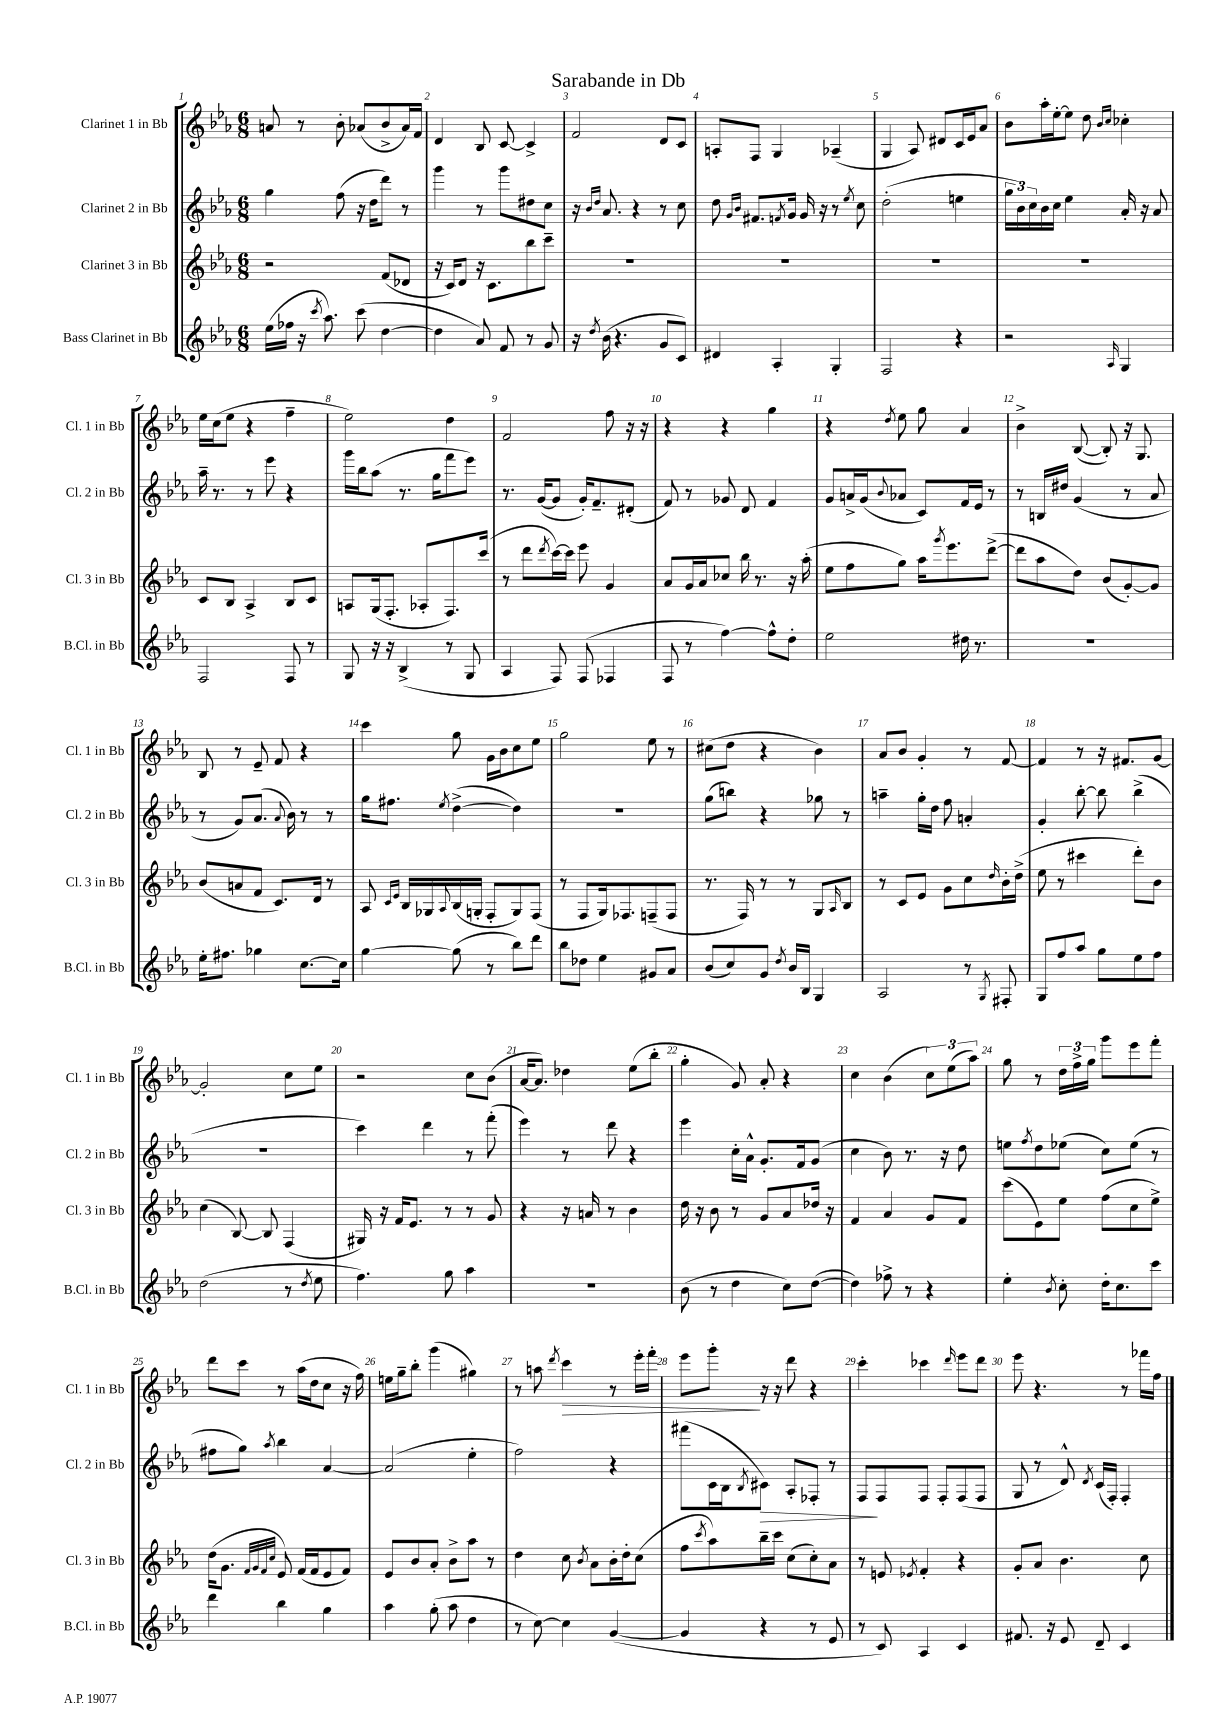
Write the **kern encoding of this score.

**kern	**kern	**kern	**dynam	**kern	**dynam
*part4	*part3	*part2	*part2	*part1	*part1
*staff4	*staff3	*staff2	*staff2	*staff1	*staff1
*I"Bass Clarinet in Bb	*I"Clarinet 3 in Bb	*I"Clarinet 2 in Bb	*	*I"Clarinet 1 in Bb	*
*I'B.Cl. in Bb	*I'Cl. 3 in Bb	*I'Cl. 2 in Bb	*	*I'Cl. 1 in Bb	*
*clefG2	*clefG2	*clefG2	*	*clefG2	*
*k[b-e-a-]	*k[b-e-a-]	*k[b-e-a-]	*	*k[b-e-a-]	*
*M6/8	*M6/8	*M6/8	*	*M6/8	*
=1	=1	=1	=1	=1	=1
(16ee-\LL	2r	4gg\	.	8an/	.
16ff-X\JJ	.	.	.	.	.
16r	.	.	.	8r	.
8qccc/	.	.	.	.	.
8.aa-\)	.	.	.	.	.
.	.	(8ff\	.	8b-'\	.
(8ccc\	.	16r	.	(8a-X/L	.
.	.	16dd\KL	.	.	.
[4dd\	(8f/L	8ddd\J)	.	8b-^/	.
.	8d-X/J	8r	.	16a-/L)	.
.	.	.	.	16f/JJ	.
=2	=2	=2	=2	=2	=2
4dd\]	16r	4ggg\	.	4d/	.
.	16c/KL)	.	.	.	.
.	8d/J	.	.	.	.
8a-/)	16r	8r	.	8B-/	.
.	8.c\L	.	.	.	.
8f/	.	8ggg\L	.	[8c/	.
8r	8bb-\	8dd#X\	.	4c^/]	.
8g/	8ccc~\J	8cc\J	.	.	.
=3	=3	=3	=3	=3	=3
16r	2.r	16r	.	2f/	.
.	.	16qqb-/LL	.	.	.
8qdd/	.	16qqdd/JJ	.	.	.
(16b-\	.	8.a-/	.	.	.
4.r	.	.	.	.	.
.	.	4r	.	.	.
8g/L	.	8r	.	8d/L	.
8c/J)	.	8cc\	.	8c/J	.
=4	=4	=4	=4	=4	=4
4d#X/	2.r	8dd\	.	8An'/L	.
.	.	16qqg/LL	.	.	.
.	.	16qqb-/JJ	.	.	.
.	.	8.f#X/L	.	8F/J	.
4A-'/	.	.	.	4G/	.
.	.	8qfn/	.	.	.
.	.	16g/Jk	.	.	.
.	.	16g/	.	.	.
.	.	16r	.	.	.
4G'/	.	8r	.	(4A-X~/	.
.	.	8qee-/	.	.	.
.	.	8cc\	.	.	.
=5	=5	=5	=5	=5	=5
2F/	2.r	(2dd'\	.	4G/	.
.	.	.	.	8A-/)	.
.	.	.	.	8d#X/L	.
4r	.	4een\	.	16c/L	.
.	.	.	.	16e-/J	.
.	.	.	.	8a-/J	.
=6	=6	=6	=6	=6	=6
2r	2.r	24gg\LL	.	8b-\L	.
.	.	24b-\)	.	.	.
.	.	24cc\	.	.	.
.	.	16b-\	.	16aa-'\L	.
.	.	16cc\JJ	.	[16ee-'\J	.
.	.	4ee-\	.	8ee-\J]	.
.	.	.	.	8dd\	.
.	.	.	.	16qqb-/LL	.
16qqA-/	.	.	.	16qqcc/JJ	.
4G/	.	16a-'/	.	4cc-X'\	.
.	.	16r	.	.	.
.	.	8a-/	.	.	.
!!LO:LB:g=z
=7	=7	=7	=7	=7	=7
2F/	8c/L	16aa-~\	.	16ee-\LL	.
.	.	8.r	.	(16cc\J	.
.	8B-/J	.	.	8ee-\J	.
.	4A-^/	8r	.	4r	.
.	.	8eee-\	.	.	.
8F/	8B-/L	4r	.	4ff~\	.
8r	8c/J	.	.	.	.
=8	=8	=8	=8	=8	=8
8G/	8An/L	16ggg\LL	.	2ee-\)	.
.	.	16bb-\J	.	.	.
16r	(16G/k	(8aa-\J	.	.	.
16r	8.F'/J	.	.	.	.
(4B-^/	.	8.r	.	.	.
.	8A-X'/L	.	.	.	.
.	.	16gg\KL	.	.	.
8r	8.F/)	8fff\	.	4dd\	.
8G/	.	8eee-\J)	.	.	.
.	(16ccc/Jk	.	.	.	.
=9	=9	=9	=9	=9	=9
4A-/	8r	8.r	.	2f/	.
.	8ddd\L	.	.	.	.
.	.	([16g/KL	.	.	.
.	8qddd/	.	.	.	.
8F/)	[16ccc\L)	8g/J]	.	.	.
.	16ccc\JJ]	.	.	.	.
(8F/	8eee-\	16g'/KL)	.	.	.
.	.	8.f~/	.	.	.
4F-X/	4g/	.	.	8ff\	.
.	.	(8d#X'/J	.	16r	.
.	.	.	.	16r	.
=10	=10	=10	=10	=10	=10
8F/	8a-/L	8f/)	.	4r	.
8r	16g/L	8r	.	.	.
.	16a-/J	.	.	.	.
[4ff\)	8cc-X/J	8g-X/	.	4r	.
.	16bb-\	8d/	.	.	.
.	8.r	.	.	.	.
8ff^^\L]	.	4f/	.	4gg\	.
8dd'\J	16r	.	.	.	.
.	(16aa-'\	.	.	.	.
=11	=11	=11	=11	=11	=11
2ee-\	8ee-\L	8g/L	.	4r	.
.	8ff\	16an^/L	.	.	.
.	.	(16g/J	.	.	.
.	.	8qqb-/	.	8qdd/	.
.	8gg\J)	8a-X/J	.	8ee-\	.
.	16aa-\KL	8c/L)	.	8gg\	.
.	8qggg/	.	.	.	.
.	8.eee-\	.	.	.	.
16dd#X\	.	16f/L	.	4a-/	.
8.r	.	16e-/JJ	.	.	.
.	([8ddd^\J	8r	.	.	.
=12	=12	=12	=12	=12	=12
2.r	8ddd\L]	8r	.	4b-^\	.
.	8aa-\	16Bn/LL	.	.	.
.	.	16dd#X/JJ	.	.	.
.	8dd\J)	(4g/	.	([8B-/	.
.	(8b-/L	.	.	8B-'/])	.
.	[8g'/)	8r	.	16r	.
.	.	.	.	8.G/	.
.	8g/J]	8a-/	.	.	.
!!LO:LB:g=z
=13	=13	=13	=13	=13	=13
16ee-'\KL	(8b-/L	8r	.	8B-/	.
8.ff#X\J	.	.	.	.	.
.	8an/	8g/L)	.	8r	.
4gg-X\	8f/J	(8.a-/J	.	8e-~/	.
.	8.c/L)	.	.	8f/	.
.	.	8qqa-/	.	.	.
.	.	16b-\)	.	.	.
[8.cc\L	.	8r	.	4r	.
.	16d/Jk	.	.	.	.
.	8r	8r	.	.	.
16cc\Jk]	.	.	.	.	.
=14	=14	=14	=14	=14	=14
[4gg\	8A-/	16gg\KL	.	4ccc\	.
.	.	8.ff#X\J	.	.	.
.	16qqc/LL	.	.	.	.
.	16qqe-/JJ	.	.	.	.
.	16B-/LL	.	.	.	.
.	16G-X/	.	.	.	.
.	8qqA-/	8qee-/	.	.	.
(8gg\]	(16B-/	([4dd^\	.	8gg\	.
.	16Gn'/JJ	.	.	.	.
8r	8F'/L	.	.	16g\LL	.
.	.	.	.	16b-\J	.
8bb-\L)	8G/)	4dd\])	.	8cc\	.
8ddd\J	(8F/J	.	.	8ee-\J	.
=15	=15	=15	=15	=15	=15
8bb-\L	8r	2.r	.	2gg\	.
8dd-X\J	8F/L	.	.	.	.
4ee-\	16G/k)	.	.	.	.
.	8.F-X/	.	.	.	.
8g#X/L	(8Fn~/	.	.	8ee-\	.
8a-/J	8F/J	.	.	8r	.
=16	=16	=16	=16	=16	=16
(8b-/L	8.r	(8gg\L	.	(8cc#X\L	.
8cc/)	.	8bbn\J)	.	8dd\J	.
.	16F/)	.	.	.	.
8g/J	8r	4r	.	4r	.
8qdd/	.	.	.	.	.
16b-/LL	8r	.	.	.	.
16B-/JJ	.	.	.	.	.
4G/	8G/L	8gg-X\	.	4b-\)	.
.	16qqA-/	.	.	.	.
.	8B-/J	8r	.	.	.
=17	=17	=17	=17	=17	=17
2A-/	8r	4aan~\	.	8a-/L	.
.	8c/L	.	.	8b-/J	.
.	8e-/J	16gg'\LL	.	4g'/	.
.	.	16dd\JJ	.	.	.
.	8g\L	8ff\	.	.	.
8r	8cc\	4an'/	.	8r	.
8qG/	16qqdd/	.	.	.	.
8F#X'/	16b-'\L	.	.	[8f/	.
.	(16dd^\JJ	.	.	.	.
=18	=18	=18	=18	=18	=18
8G/L	8ee-\	4g'/	.	4f/]	.
8ff/	8r	.	.	.	.
8aa-/J	4ccc#X\	[8bb-'\	.	8r	.
8gg\L	.	8bb-\]	.	16r	.
.	.	.	.	8.f#X/L	.
8ee-\	8ddd'\L)	(4bb-^\	.	.	.
8ff\J	8b-\J	.	.	[8g/J	.
!!LO:LB:g=z
=19	=19	=19	=19	=19	=19
(2dd\	(4cc\	2.r	.	2g'/]	.
.	[8B-/)	.	.	.	.
.	8B-/]	.	.	.	.
8r	(4F/	.	.	8cc\L	.
8qdd/	.	.	.	.	.
8ee-\	.	.	.	8ee-\J	.
=20	=20	=20	=20	=20	=20
4.ff\)	16G#X/)	4ccc\)	.	2r	.
.	16r	.	.	.	.
.	16f/KL	.	.	.	.
.	8.e-/J	.	.	.	.
.	.	4ddd\	.	.	.
8gg\	8r	.	.	.	.
4aa-\	8r	8r	.	8cc\L	.
.	8g/	(8fff'\	.	(8b-\J	.
=21	=21	=21	=21	=21	=21
2.r	4r	4eee-\)	.	[16a-/KL	.
.	.	.	.	8.a-/J])	.
.	16r	8r	.	4dd-X\	.
.	16an/	.	.	.	.
.	8r	8ddd\	.	.	.
.	4b-\	4r	.	(8ee-\L	.
.	.	.	.	8bb-'\J	.
=22	=22	=22	=22	=22	=22
(8b-\	16dd\	4eee-\	.	4gg'\	.
.	16r	.	.	.	.
8r	8b-\	.	.	.	.
4dd\	8r	16cc'\LL	.	8g/)	.
.	.	16a-^^\JJ	.	.	.
.	8g/L	8.g'/L	.	8a-'/	.
8cc\L)	8a-/	.	.	4r	.
.	.	16f/k	.	.	.
([8dd\J	16dd-X/Jk	(8g/J	.	.	.
.	16r	.	.	.	.
=23	=23	=23	=23	=23	=23
4dd\])	4f/	4cc\	.	4cc\	.
8ff-X^\	4a-/	8b-\)	.	(4b-\	.
8r	.	8.r	.	.	.
4r	8g/L	.	.	12cc\L)	.
.	.	16r	.	.	.
.	.	.	.	(12ee-\	.
.	8f/J	8dd\	.	.	.
.	.	.	.	12aa-\J)	.
=24	=24	=24	=24	=24	=24
4ee-'\	(8ccc\L	8een\L	.	8gg\	.
.	.	8qff/	.	.	.
.	8e-\)	8dd\	.	8r	.
8qb-/	.	.	.	.	.
8cc'\	8ee-\J	(8ee-X\J	.	24dd\LL	.
.	.	.	.	24ff^\	.
.	.	.	.	24gg\JJ	.
16dd'\KL	(8ff\L	8cc\L)	.	8ggg\L	.
8.cc\	.	.	.	.	.
.	8cc\	(8ee-\J	.	8eee-\	.
8ccc\J	8ee-^\J)	8r	.	8fff'\J	.
!!LO:LB:g=z
=25	=25	=25	=25	=25	=25
4ddd\	(16dd\KL	8ff#X\L	.	8ddd\L	.
.	8.g\J	.	.	.	.
.	.	8gg\J)	.	8ccc\J	.
.	32qqf/LLL	.	.	.	.
.	32qqg/	.	.	.	.
.	32qqf/	.	.	.	.
.	32qqcc/JJJ	8qaa-/	.	.	.
4bb-\	8e-/)	4bb-\	.	8r	.
.	(16f/LL	.	.	(16aa-\LL	.
.	16f/J	.	.	16dd\J	.
4gg\	8e-/	[4a-/	.	8cc\J	.
.	8f/J)	.	.	16r	.
.	.	.	.	16ff\)	.
=26	=26	=26	=26	=26	=26
4aa-\	8e-/L	(2a-/]	.	16een\LL	.
.	.	.	.	16gg~\J	.
.	8b-/	.	.	8bb-'\J	.
(8gg'\	8a-'/J	.	.	(4ggg\	.
8aa-\	8b-^\L	.	.	.	.
4dd\	8aa-\J	4ee-'\	.	4gg#X\)	.
.	8r	.	.	.	.
=27	=27	=27	=27	=27	=27
8r	4dd\	2ff\)	.	8r	.
[8cc\)	.	.	.	8aan\	.
.	.	.	.	8qddd/	.
!	!	!	!	!	!LO:HP:b
4cc\]	8cc\	.	.	4ccc\	>
.	8qb-/	.	.	.	.
.	8a-\L	.	.	.	.
([4g/	16b-'\L	4r	.	8r	.
.	16dd'\J	.	.	.	.
.	(8cc\J	.	.	16eee-'\LL	.
.	.	.	.	16fff'\JJ	.
=28	=28	=28	=28	=28	=28
4g/]	8ff\L	(8fff#X\L	.	8eee-\L	.
.	8qccc/	.	.	.	.
.	8aa-\)	16c\L	.	8ggg'\J	.
.	.	16B-\J	.	.	.
.	.	8qB-/	.	.	.
!	!	!	!LO:HP:b	!	!
4r	16bb-~\L	8c#X\J)	>	16r	]
.	16ccc\JJ	.	.	16r	.
.	(8cc\L	8A-'/L	.	8ddd\	.
8r	8cc'\)	8F-X'/J	.	4r	.
8e-/	8a-\J	8r	.	.	.
=29	=29	=29	=29	=29	=29
8r	8r	8F/L	.	4ccc'\	.
8c/)	8en/	8F/	]	.	.
.	8qe-X/	.	.	.	.
4A-/	4f'/	8F/J	.	4ccc-X\	.
.	.	8F'/L	.	.	.
.	.	.	.	16qqddd/	.
4c/	4r	(8F/	.	8eee-\L	.
.	.	8F/J	.	8ddd\J	.
=30	=30	=30	=30	=30	=30
8.f#X/	8g'/L	8G/	.	8eee-\	.
.	8a-/J	8r	.	4.r	.
16r	.	.	.	.	.
8e-/	4.b-\	8d^^/)	.	.	.
.	.	8qd/	.	.	.
8d~/	.	(16c/LL	.	.	.
.	.	16F'/JJ)	.	.	.
4c/	.	4F'/	.	8r	.
.	8cc\	.	.	16fff-X\LL	.
.	.	.	.	16ff\JJ	.
==	==	==	==	==	==
*-	*-	*-	*-	*-	*-
